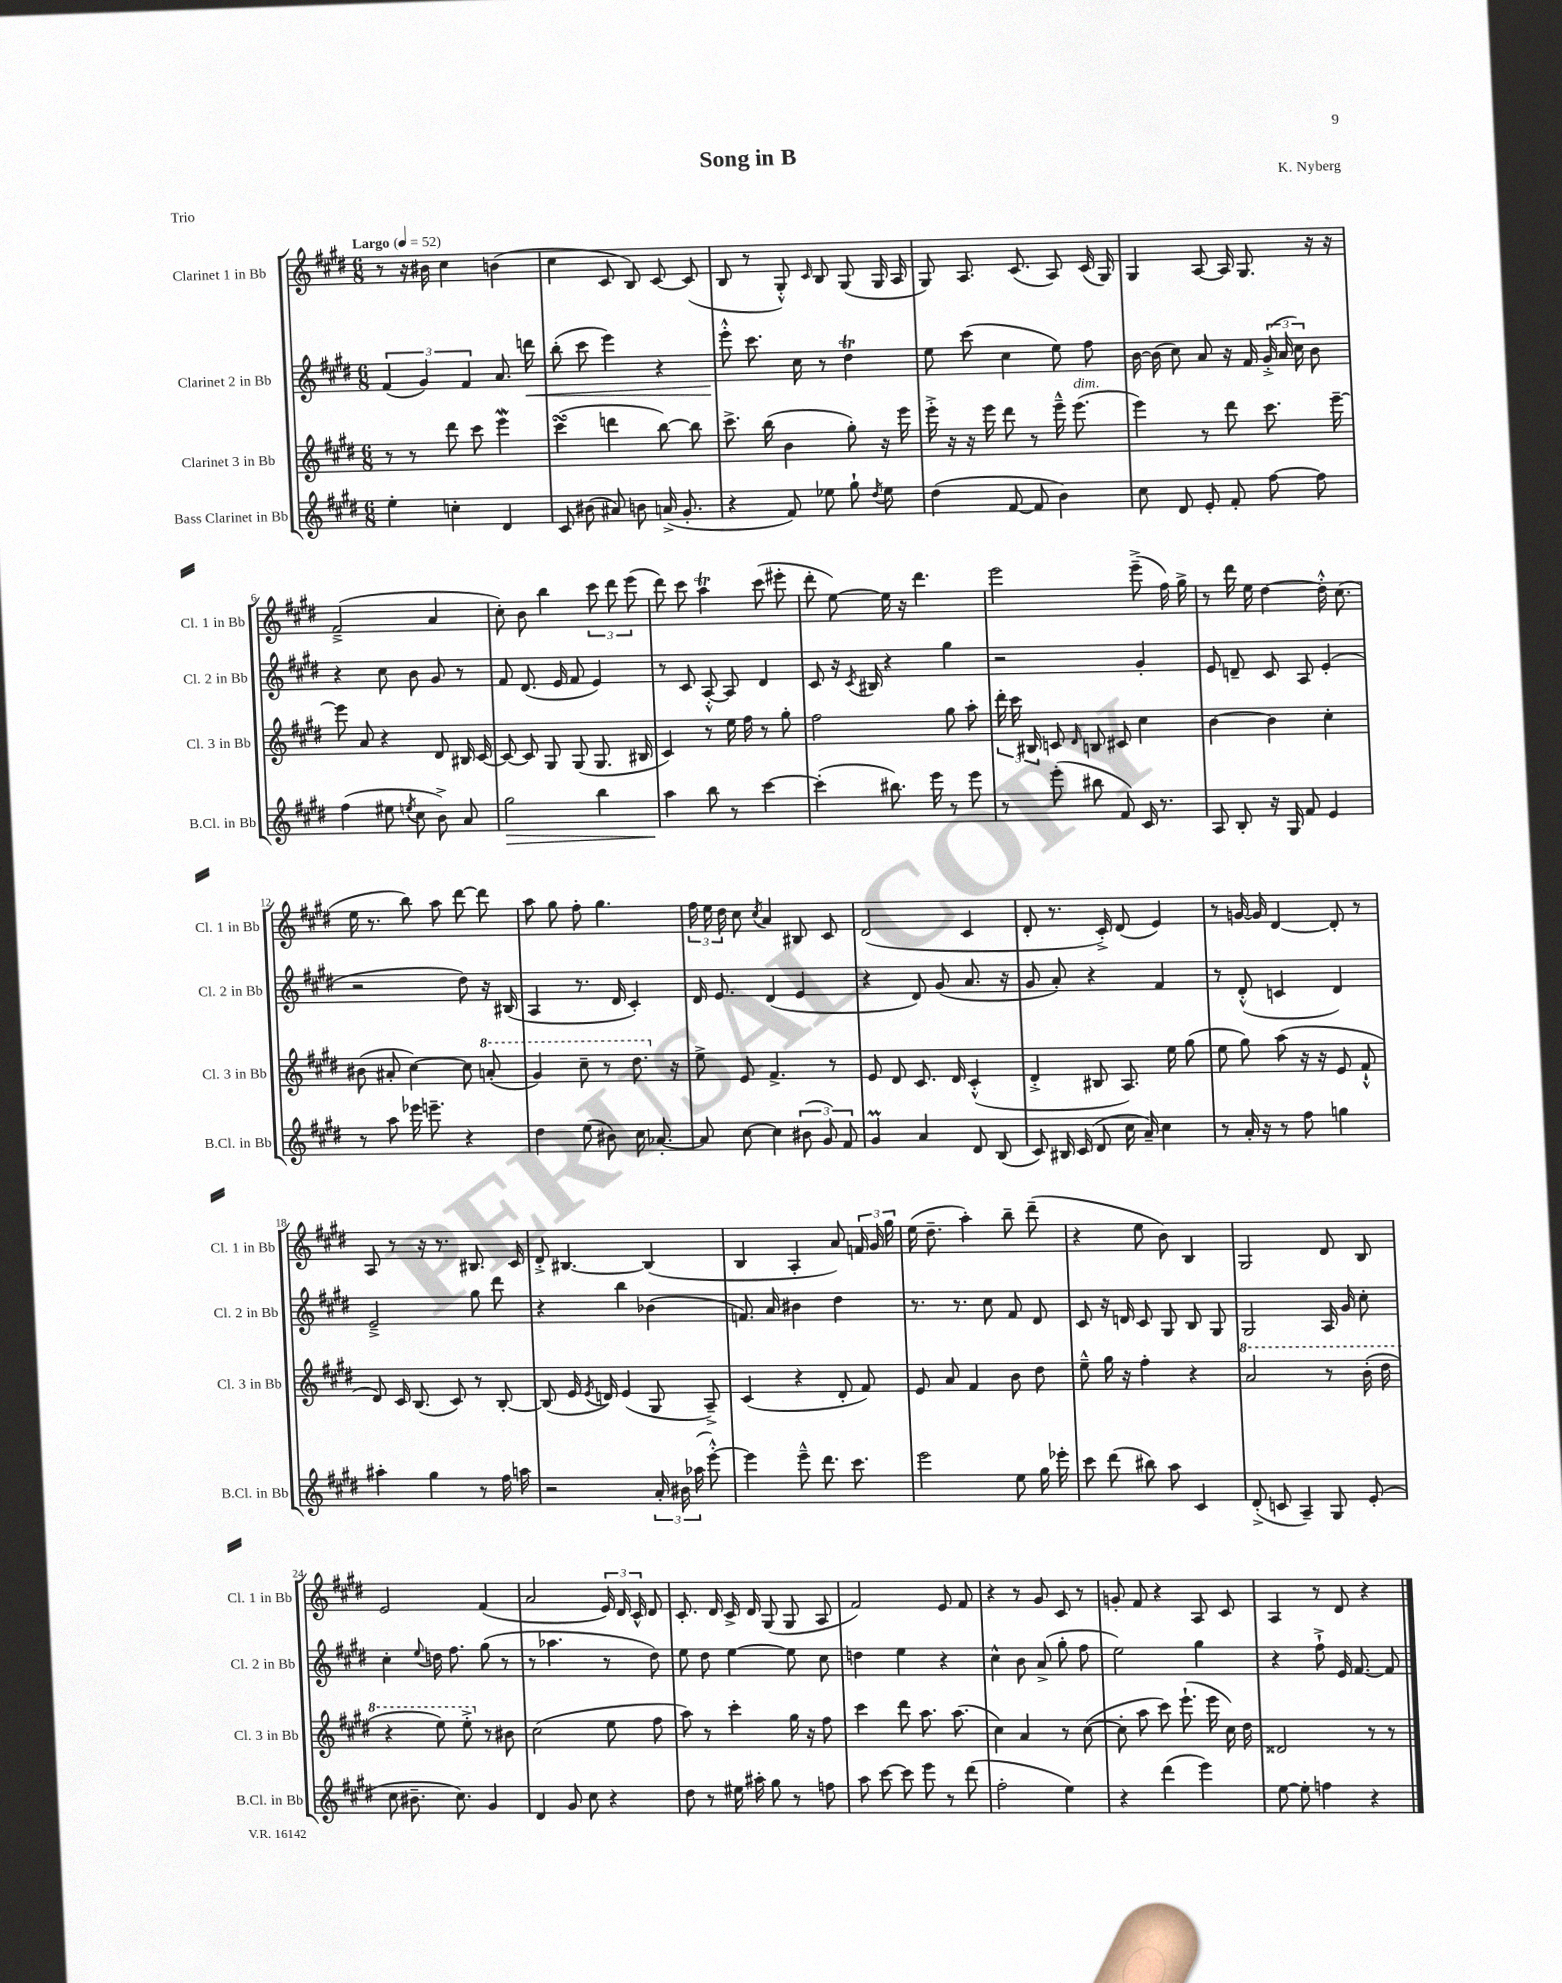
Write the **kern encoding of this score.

**kern	**kern	**kern	**kern
*staff4	*staff3	*staff2	*staff1
*clefG2	*clefG2	*clefG2	*clefG2
*k[f#c#g#d#]	*k[f#c#g#d#]	*k[f#c#g#d#]	*k[f#c#g#d#]
*M6/8	*M6/8	*M6/8	*M6/8
*MM52	*MM52	*MM52	*MM52
4ee'\	8r	(6f#/	8r
.	8r	.	16r
.	.	6g#/)	.
.	.	.	16b#\
4cc'\	8ddd#\	.	4cc#\
.	.	6f#/	.
.	8ccc#\	.	.
4d#/	4eee\	8.a/	(4b\
.	.	16ddd\	.
=	=	=	=
8c#/	(4ccc#\	(8bb'\	4cc#\
(8b#\	.	8ccc#\	.
8a#/)	4ddd\	4eee\)	8c#/
8b\	.	.	8B/)
(16a^/	[8bb\)	4r	[8c#/
8.g#'/	.	.	.
.	8bb\]	.	(8c#/]
=	=	=	=
4r	8.ccc#^\	8eee'^^\	8B/
.	.	8.ccc#\	8r
.	(16bb\	.	.
8f#/)	4b\	.	8G#'^^/)
.	.	16cc#\	.
.	.	.	16qqc#/
8ee-\	.	8r	8B/
8gg#`\	8gg#'\)	4dd#\	(8G#/
8qdd#/	.	.	.
8ee-\	16r	.	16G#/
.	16eee\	.	16A/
=	=	=	=
(4dd#\	16eee'^\	8ee\	8G#/)
.	16r	.	.
.	16r	(8ccc#\	8.A/
.	16eee\	.	.
[8f#/	8ddd#\	4cc#\	.
.	.	.	(8.c#/
8f#/]	8r	.	.
4b\)	16eee~^^\	8ee\)	8A/)
.	(8.eee\	.	.
.	.	8ff#\	(16c#/
.	.	.	16G#/)
=	=	=	=
8cc#\	4eee\)	[16b\	4G#/
.	.	(16b\]	.
8d#/	.	8cc#\)	.
8e'/	8r	8a/	[8A/
8f#'/	8ddd#\	16r	16A/]
.	.	16f#/	8.G#/
[8ff#\	8.ccc#\	(24g#'^/	.
.	.	24a/	.
.	.	24cc#\)	.
8ff#\]	.	8b\	16r
.	[16eee~\	.	16r
=	=	=	=
(4ff#\	8eee\]	4r	(2f#~^/
.	8a/	.	.
8ee#\	4r	8cc#\	.
8qee/	.	.	.
8cc#\	.	8b\	.
8b^\)	8d#/	8g#/	4a/
8a/	16B#/	8r	.
.	[16c#/	.	.
=	=	=	=
2gg#\	8c#/_	8f#/	8cc#'\)
.	8c#/]	(8.d#/	8b\
.	8G#/	.	4bb\
.	.	16e/	.
.	(8G#/	8f#/	.
4bb\	8.G#/	4e/)	12ccc#\
.	.	.	12ddd#\
.	.	.	(12eee\
.	16B#/	.	.
=	=	=	=
4aa\	4c#/)	8r	8ddd#\)
.	.	8c#/	8ccc#\
8bb\	8r	[8A'^^/	4aa\
8r	16ee\	8A/]	.
.	16ff#\	.	.
[4ccc#\	8r	4d#/	(8ccc#\
.	8gg#'\	.	8eee#'\
=	=	=	=
(4ccc#'\]	2ff#\	8c#/	8ddd#'\
.	.	16r	[8ee\)
.	.	8qc#/	.
.	.	16B#/	.
8.bb#\)	.	4r	16ee\]
.	.	.	16r
.	.	.	4.ddd#\
16eee\	.	.	.
8r	8gg#\	4gg#\	.
8eee\	8aa'\	.	.
=	=	=	=
8r	24ddd#'\	2r	2eee\
.	24ccc#\	.	.
.	24B#/	.	.
(8eee'\	8c/	.	.
.	16qqd#/	.	.
8bb#\	8B/	.	.
8f#/)	8c#/	.	.
16c#/	4cc#\	4g#'/	(8eee~^\
8.r	.	.	.
.	.	.	16ff#\)
.	.	.	16gg#^\
=	=	=	=
8A/	[4b\	8e/	8r
8B'/	.	8d~/	16ddd#\
.	.	.	16ee\
16r	4b\]	8c#/	[4dd#\
16G#/	.	.	.
8f#/	.	8A/	.
4e/	4cc#'\	(4e'/	16dd#'^^\]
.	.	.	(8.cc#\
=	=	=	=
8r	(8b#\	2r	16ee\
.	.	.	8.r
8aa\	8a#'/	.	.
16eee-\	[4cc#\)	.	8bb\)
8.eee~\	.	.	.
.	.	.	8aa\
4r	8cc#\]	8dd#\)	[8ddd#\
.	(8aa'/	16r	8ddd#\]
.	.	(16B#/	.
=	=	=	=
4dd#\	4gg#/)	4A/	8aa\
.	.	.	8gg#\
(8ee\	8ccc#~\	8.r	8ff#'\
8b#\)	8r	.	4.gg#\
.	.	16d#/	.
16cc#\	8.ddd#\	4c#'/)	.
[8.a-'/	.	.	.
.	16r	.	.
=	=	=	=
8a-/]	8ee^\	16d#/	24ff#\
.	.	.	24ee\
.	.	8.e/	.
.	.	.	24dd#\
[8cc#\	8e/	.	8cc#\
.	.	.	8qcc#/
4cc#\]	4.f#^/	(4d#/	4a/
(12b#\	.	4e/	8B#/
12g#/)	.	.	.
.	8r	.	8c#/
12f#/	.	.	.
=	=	=	=
4g#/	8e/	4r	(2d#/
.	8d#/	.	.
4a/	8.c#/	8d#/)	.
.	.	(8g#/	.
.	16d#/	.	.
8d#/	(4c#'^^/	8.a/	4c#/
(8B/	.	.	.
.	.	16r	.
=	=	=	=
8c#/)	4d#'^/	8g#/	8d#'/
16B#/	.	8a'/)	8.r
(16c#/	.	.	.
8d#/	8B#/	4r	.
.	.	.	16c#'^/)
16cc#\	8.A/)	.	(8d#/
16a~/)	.	.	.
4cc#\	.	4f#/	4e/)
.	16ee\	.	.
.	(8gg#\	.	.
=	=	=	=
8r	8ee\	8r	8r
16a'/	8gg#\)	(8d#'^^/	[16g/
16r	.	.	16g/]
8r	(8aa\	4c/	[4d#/
8ff#\	16r	.	.
.	16r	.	.
4gg\	8e/	4d#/)	8d#'/]
.	8f#`^^/	.	8r
=	=	=	=
4aa#'\	8d#/)	2e~^/	8A/
.	16c#/	.	8r
.	(8.B/	.	.
4gg#\	.	.	16r
.	.	.	8.r
.	8c#/)	.	.
8r	8r	8gg#\	8.B#/
16ff#\	[8B'/	8ddd#\	.
16aa\	.	.	16c#/
=	=	=	=
2r	(8B/]	4r	8d#'^/
.	16e/	.	[4.B#/
.	8qe/	.	.
.	16d/)	.	.
.	(4e/	4bb\	.
24a'/	8G#/	(4b-\	(4B#/]
24b#\	.	.	.
(24aa-\	.	.	.
[8eee'^^\)	8A~^/)	.	.
=	=	=	=
4eee\]	(4c#/	8.f/)	4B/
.	.	16a/	.
8eee~^^\	4r	4b#\	4A'/
8.ddd#\	.	.	.
.	8d#'/	4dd#\	8a/)
8.ccc#\	.	.	.
.	8f#/)	.	24f/
.	.	.	24g#/
.	.	.	24gg#\
=	=	=	=
2eee\	8e/	8.r	(16ee\
.	.	.	8.dd#~\
.	8a/	.	.
.	.	8.r	.
.	4f#/	.	4aa'\)
.	.	8cc#\	.
8ee\	8b\	8f#/	8bb~\
16gg#\	8dd#\	8d#/	(8ddd#~\
16eee-'\	.	.	.
=	=	=	=
8ccc#\	8ee~^^\	8c#/	4r
(8ddd#\	16gg#\	16r	.
.	16r	16d/	.
8bb#\)	4ff#'\	8c#/	8ee\
8aa\	.	8G#/	8b\)
4c#/	4r	8B/	4B/
.	.	8G#/	.
=	=	=	=
(8d#'^/	2aa/	2G#/	2G#/
8c/	.	.	.
4A~/)	.	.	.
8G#/	8r	16A/	8d#/
.	.	16g#/	.
(8e'/	(16bb'\	8cc#'\	8B/
.	16ddd#\	.	.
=	=	=	=
8cc#\	4r	4cc#'\	2e/
8.b#~\	.	.	.
.	.	8qqee/	.
.	8eee\)	16dd\	.
8.cc#\)	.	8.ff#\	.
.	8eee'^\	.	.
4g#/	8r	(8gg#\	(4f#/
.	8b#\	8r	.
=	=	=	=
4d#/	(2cc#\	8r	2a/
.	.	4.aa-\	.
8g#/	.	.	.
8cc#\	.	.	.
4r	8ee\	8r	24e/)
.	.	.	24d#/
.	.	.	24c#^^/
.	8ff#\	8dd#\)	8d#/
=	=	=	=
8dd#\	8aa\)	8ee\	8.c#'/
8r	8r	8dd#\	.
.	.	.	16d#/
16ee#\	4ccc#'\	[4ee\	16c#^/
16aa#'\	.	.	16d#/
8gg#\	.	.	(8G#/
8r	16gg#\	8ee\]	8G#/
.	16r	.	.
8ff\	8ff#\	8cc#\	8A/
=	=	=	=
8aa\	4ccc#\	4dd\	2f#/)
[8ccc#\	.	.	.
8ccc#\]	8ddd#\	4ee\	.
8eee\	8.aa\	.	.
8r	.	4r	8e/
.	(8.aa\	.	.
(8ddd#\	.	.	8f#/
=	=	=	=
2ff#'\	4cc#\)	4cc#^^\	4r
.	4a/	8b\	8r
.	.	(8a^/	8g#/
4ee\)	8r	8gg#'\	8c#/
.	([8cc#\	8ff#\	8r
=	=	=	=
4r	8cc#'\]	2ee\)	8g'/
.	8aa\	.	8f#/
(4ddd#\	8ccc#\)	.	4r
.	(8.eee`\	.	.
4eee\)	.	4gg#\	8A/
.	16eee\	.	.
.	16cc#\)	.	8c#/
.	16dd#\	.	.
=	=	=	=
[8ee\	2d##/	4r	4A/
8ee'\]	.	.	.
4ff\	.	8ff#`^\	8r
.	.	16e/	8d#/
.	.	[8.f#/	.
4r	8r	.	4r
.	8r	8f#/]	.
==	==	==	==
*-	*-	*-	*-
